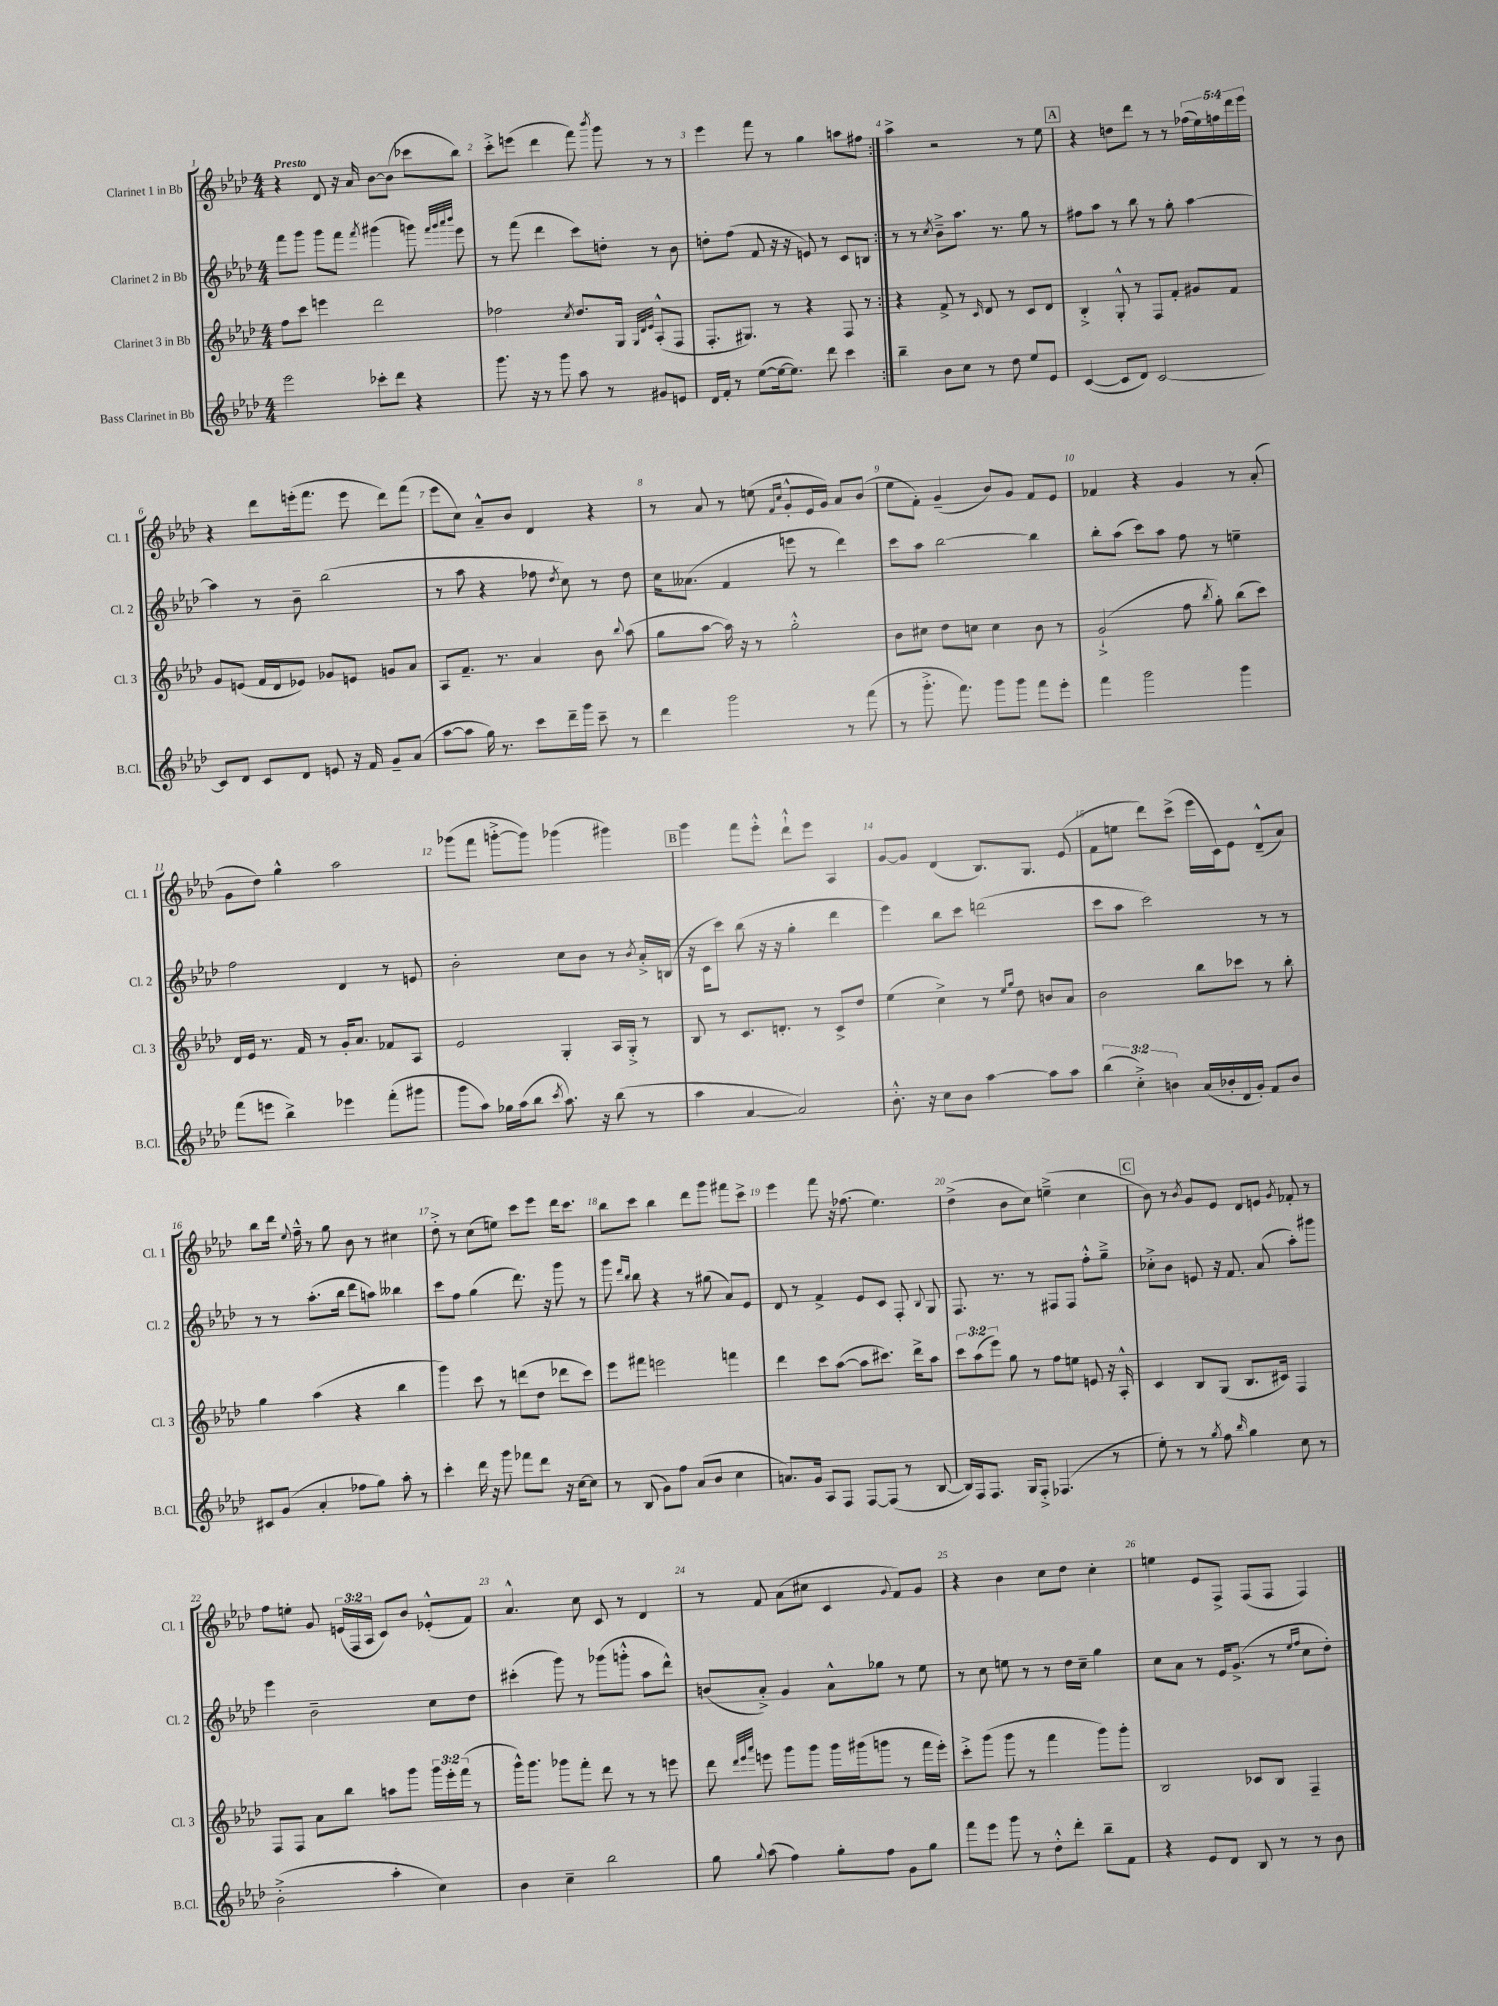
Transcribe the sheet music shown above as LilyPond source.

<<
\new StaffGroup <<
\new Staff = "s0" \with { instrumentName = "Clarinet 1 in Bb" shortInstrumentName = "Cl. 1" } {
    \clef treble \key aes \major \numericTimeSignature \time 4/4 \override Staff.TupletNumber.text = #tuplet-number::calc-fraction-text \tempo "Presto"
    \autoBeamOff \repeat volta 2 { r4 des'8 r16 aes'16 bes'8[~ bes'8]( ces'''8[ bes''8]) |
    c'''8[-.-> e'''8]( des'''4 f'''8) \acciaccatura { bes'''8 } g'''8 r8 r8 |
    ees'''4 f'''8 r8 g''4 a''8[ fis''8] | }
    aes''4-> r2 r8 ees''8 |
    \mark \markup { \box "A" } r4 d''8[ des'''8] r8 r8 \tuplet 5/4 { fes''16[( ees''16) f''16 des'''16 ees'''16] } |
    r4 des'''8[ e'''16-.( f'''8.] e'''8 des'''8[) f'''8]( |
    ees'''8[ c''8]) aes'8[---^ bes'8] des'4 r4 |
    r8 aes'8 r8 e''8( \grace { f'16[ c''16] } g'8[-.-^ ees'16 g'16]) aes'8[ bes'8]( |
    ees''8[ f'8]-.) g'4--( bes'8[) g'8] f'8[ ees'8] |
    fes'4 r4 g'4 r8 aes'8-.( |
    g'8[ des''8]) g''4-^ aes''2 |
    ges'''8[( f'''8] g'''8[~-.-> g'''8]) ges'''4( gis'''4) |
    \mark \markup { \box "B" } g'''4 f'''8[ ees'''8]-.-^ des'''8[-!-^ ees'''8] aes4 |
    g'8[~ g'8] des'4( bes8.[) g8.] ees'8( |
    f'8[ e''8] des'''8[) c'''8]->( ees'''16[ c'16) ees'8] des'8[---^( aes'8]) |
    bes''8[ des'''16] \appoggiatura { ees''8 } f''16---^ r8 g''8 bes'8 r8 cis''4 |
    des''8-.-> r8 c''8[( e''8]) c'''8[ ees'''8] des'''16[ c'''8.] |
    bes''8[ c'''8] bes''4 des'''8[ g'''8] fis'''8[ c'''8]-> |
    ees'''4 f'''8 r16 fes''8.( ees''4.) |
    des''4->( bes'8[ c''8]) e''4--->( c''4 |
    \mark \markup { \box "C" } bes'8) r8 \acciaccatura { bes'8 } g'8[ ees'8] des'8[ e'8] \acciaccatura { g'8 } fes'8-. r8 |
    f''8[ e''8]-. g'8 \tuplet 3/2 { e'16[( f16 aes16] } c'8[) bes'8] ees'8[-.-^( f'8]) |
    aes'4.-^ c''8 c'8 r8 des'4 |
    r8 f'8 aes'8[( cis''8] c'4 \appoggiatura { g'8 } f'8[) g'8] |
    r4 bes'4 c''8[ des''8] c''4-. |
    e''4 ees'8[ f8]-> f8[( f8] f4) \bar "|." |
}
\new Staff = "s1" \with { instrumentName = "Clarinet 2 in Bb" shortInstrumentName = "Cl. 2" } {
    \clef treble \key aes \major \numericTimeSignature \time 4/4
    \autoBeamOff \repeat volta 2 { f'''8[ g'''8] g'''8[ f'''8] \acciaccatura { f'''8 } gis'''4( g'''8) \grace { f'''32[ g'''32 aes'''32 bes'''32] } ees'''8 |
    r8 f'''8( des'''4 c'''8[) d''8]-. r8 bes'8 |
    d''8[-. f''8]( f'8 r16 r16 e'8) r8 c'8[ b8] | }
    r8 r8 \acciaccatura { c''8 } bes'8[---> aes''8.] r8. g''8 r8 |
    \mark \markup { \box "A" } fis''8[ aes''8] r8 bes''8 r8 g''8-. aes''4~ |
    aes''4 r8 bes'8-- bes''2( |
    r8 aes''8 r4 fes''8 \acciaccatura { des''8 } c''8) r8 des''8 |
    c''16[ aeses'8.]( f'4 e'''8 r8 des'''4) |
    c'''8[ aes''8] bes''2~ bes''4 |
    bes''8[-. aes''8]( c'''8[) aes''8] f''8 r8 e''4-- |
    f''2 des'4 r8 e'8 |
    bes'2-. c''8[ bes'8] r8 \acciaccatura { bes'8 } aes'16[-.-> b16]( |
    \mark \markup { \box "B" } r16 c'16[ c'''8]) bes''8( r16 r16 g''4-. des'''4 |
    ees'''4) bes''8[ c'''8] d'''2( |
    c'''8[ aes''8] c'''2) r8 r8 |
    r8 r8 aes''8.[-.( bes''16] des'''8[ a''8]) beses''4 |
    c'''8[ f''8] g''4( des'''8.) r16 g'''8 r8 |
    g'''8 \grace { des'''16[ bes''16] } bes''8 r4 r8 gis''8( aes'8[) ees'8] |
    des'8 r8 f'4-> ees'8[ c'8] f8-. \appoggiatura { bes8 } g8 |
    f8. r8. r8 fis8[ fis8] f''8[-.-^ g''8]---> |
    \mark \markup { \box "C" } ces''8[-.-> bes'8] e'8 r16 f'8. aes'8( aes''8[-.) gis'''8] |
    ees'''4 bes'2-- c''8[ des''8] |
    cis'''4-.( g'''8) r8 ges'''8[( g'''8]-.-^ aes''8[ des'''8]-^) |
    b'8[( aes'8]-.->) g'4 aes'8[-^ ges''8] r8 ees''8 |
    r8 c''8 e''8 r8 r8 des''16[ c''16]-- g''4 |
    c''8[ aes'8] r8 ees'16[ g'8.]->( r8 \grace { ees''16[ f''16] } c''8[ des''8]-.) \bar "|." |
}
\new Staff = "s2" \with { instrumentName = "Clarinet 3 in Bb" shortInstrumentName = "Cl. 3" } {
    \clef treble \key aes \major \numericTimeSignature \time 4/4 \override Staff.TupletNumber.text = #tuplet-number::calc-fraction-text
    \autoBeamOff \repeat volta 2 { f''8[ c'''8] e'''4 des'''2 |
    fes''2 \acciaccatura { c''8 } des''8.[ g16] \grace { g32[ des'32 ees'32] } aes8[-.-^( f8] |
    f8.[-. gis8.]) r8 r4 f8 r8 | }
    r4 f'8-> r8 \grace { c'16 } des'8 r8 c'8[ des'8] |
    \mark \markup { \box "A" } bes4-.-> g8-.-^ r8 f8[ f'8]-. gis'8[ f'8] |
    g'8[ e'8]( f'16[ des'16 ees'8]) ges'8[ e'8] g'8[ aes'8] |
    aes8[ f'8.]-- r8. aes'4 bes'8 \appoggiatura { bes''8 } aes''8( |
    g''8[ aes''8]~ aes''16) r16 r8 g''2-.-^ |
    bes'8[ cis''8] des''8[ c''8] c''4 bes'8 r8 |
    g'2-!->( f''8 \acciaccatura { bes''8 } g''8-.) bes''8[( c'''8]) |
    des'16[ ees'16] r8. f'16 r8 g'16[-. aes'8.] fes'8[ aes8] |
    ees'2 g4-. aes16[ g16]-.-> r8 |
    \mark \markup { \box "B" } bes8 r8 c'8.[ d'8.]-. r8 c'8[-> des''8] |
    ees''4( c''4->) r8 \grace { ees''16[ g''16] } des''8 b'8[ aes'8] |
    bes'2 bes''8[ ces'''8] r8 bes''8-. |
    g''4 aes''4( r4 bes''4 |
    g'''4) c'''8 r8 d'''8[( des''8] des'''8[ c'''8]) |
    ees'''8[ fis'''8] e'''2 f'''4 |
    des'''4 c'''8[ aes''8]~( aes''8[ cis'''8.]) des'''16[-> aes''8] |
    \tuplet 3/2 { c'''8[ aes''8( ees'''8]) } g''8 r8 f''8[ e''8] e'8 r16 aes16-.-^ |
    \mark \markup { \box "C" } c'4 bes8[ g8]( bes8.[ cis'16]) f4 |
    f8[ f8] aes'8[ bes''8] a''8[ g'''8] \tuplet 3/2 { g'''16[ ees'''16-. f'''16]( } r8 |
    g'''16[-^) g'''8.] ges'''8[ f'''8]-. des'''8 r8 r8 e'''8 |
    des'''8 \grace { des'''32[ ees'''32 aes'''32] } e'''8 g'''8[ g'''8] g'''16[ gis'''16( g'''8] r8 f'''16[ e'''16]-.) |
    c'''8[-.-> g'''8]( g'''8 r8 f'''4 g'''8[) g'''8]-. |
    bes2 ces'8[ bes8] f4-- \bar "|." |
}
\new Staff = "s3" \with { instrumentName = "Bass Clarinet in Bb" shortInstrumentName = "B.Cl." } {
    \clef treble \key aes \major \numericTimeSignature \time 4/4 \override Staff.TupletNumber.text = #tuplet-number::calc-fraction-text
    \autoBeamOff \repeat volta 2 { ees'''2 ces'''8[-. des'''8] r4 |
    g'''8. r16 r8 g'''8 aes''8 r8 gis'8[ e'8] |
    des'16[ f'16]-. r8 ees''8[~( ees''16~ ees''8.]) des'''8 c'''4 | }
    bes''4-- bes'8[ c''8] r8 des''8 ees''8[ ees'8] |
    \mark \markup { \box "A" } c'4~( c'8[ des'8]) c'2~ |
    c'8[ des'8] c'8[ des'8] e'8 r16 f'16 g'8[-- aes'8]( |
    aes''8[~ aes''8] g''16) r8. c'''8[ des'''16-- g'''16] c'''8-- r8 |
    des'''4 g'''2 r8 f'''8( |
    r8 g'''8.-.-> f'''8.) g'''8[ g'''8] f'''8[ ees'''8]-. |
    f'''4 g'''2 g'''4 |
    f'''8[( e'''8] bes''4->) ees'''4 f'''8[-.( gis'''8] |
    g'''8[ aes''8]) ges''16[ aes''16( bes''8] \acciaccatura { c'''8 } aes''8.) r16 bes''8( r8 |
    \mark \markup { \box "B" } aes''4 aes'4~ aes'2) |
    bes'8.-.-^ r16 c''8[ bes'8] aes''4~ aes''8[ aes''8] |
    \tuplet 3/2 { bes''4( c''4-.->) b'4 } aes'16[( bes'16-. des'16 g'16]-.) f'8[ bes'8] |
    cis'8[ g'8]( aes'4-. fes''8[ g''8]) aes''8-. r8 |
    c'''4-. des'''16 r16 g'''8 fes'''8[ des'''8] r16 c''16[~ c''8] |
    r8 bes8( g'8[) f''8] aes'8[( bes'8] c''4 |
    a'8.[) g'16] aes8[ f8] f8[~ f8]( r8 bes8~ |
    bes16[) f16 f8.] g16[ f8]-.-> fes4.( r8 |
    \mark \markup { \box "C" } ees''8-.) r8 r8 \acciaccatura { g''8 } f''8 \grace { bes''16 } g''4 c''8 r8 |
    bes'2-.->( aes''4-. c''4) |
    bes'4 c''4-- bes''2 |
    g''8 \appoggiatura { g''8 } aes''8( f''4) g''8[-. f''8] g'8[ g''8] |
    f'''8[ ees'''8] g'''8 r8 des''8[-.-^ des'''8]-. bes''8[-- f'8] |
    r4 ees'8[ des'8] bes8 r8 r8 bes'8 \bar "|." |
}
>>
>>
\layout { \context { \Score \override BarNumber.break-visibility = ##(#f #t #t) barNumberVisibility = #all-bar-numbers-visible } }
